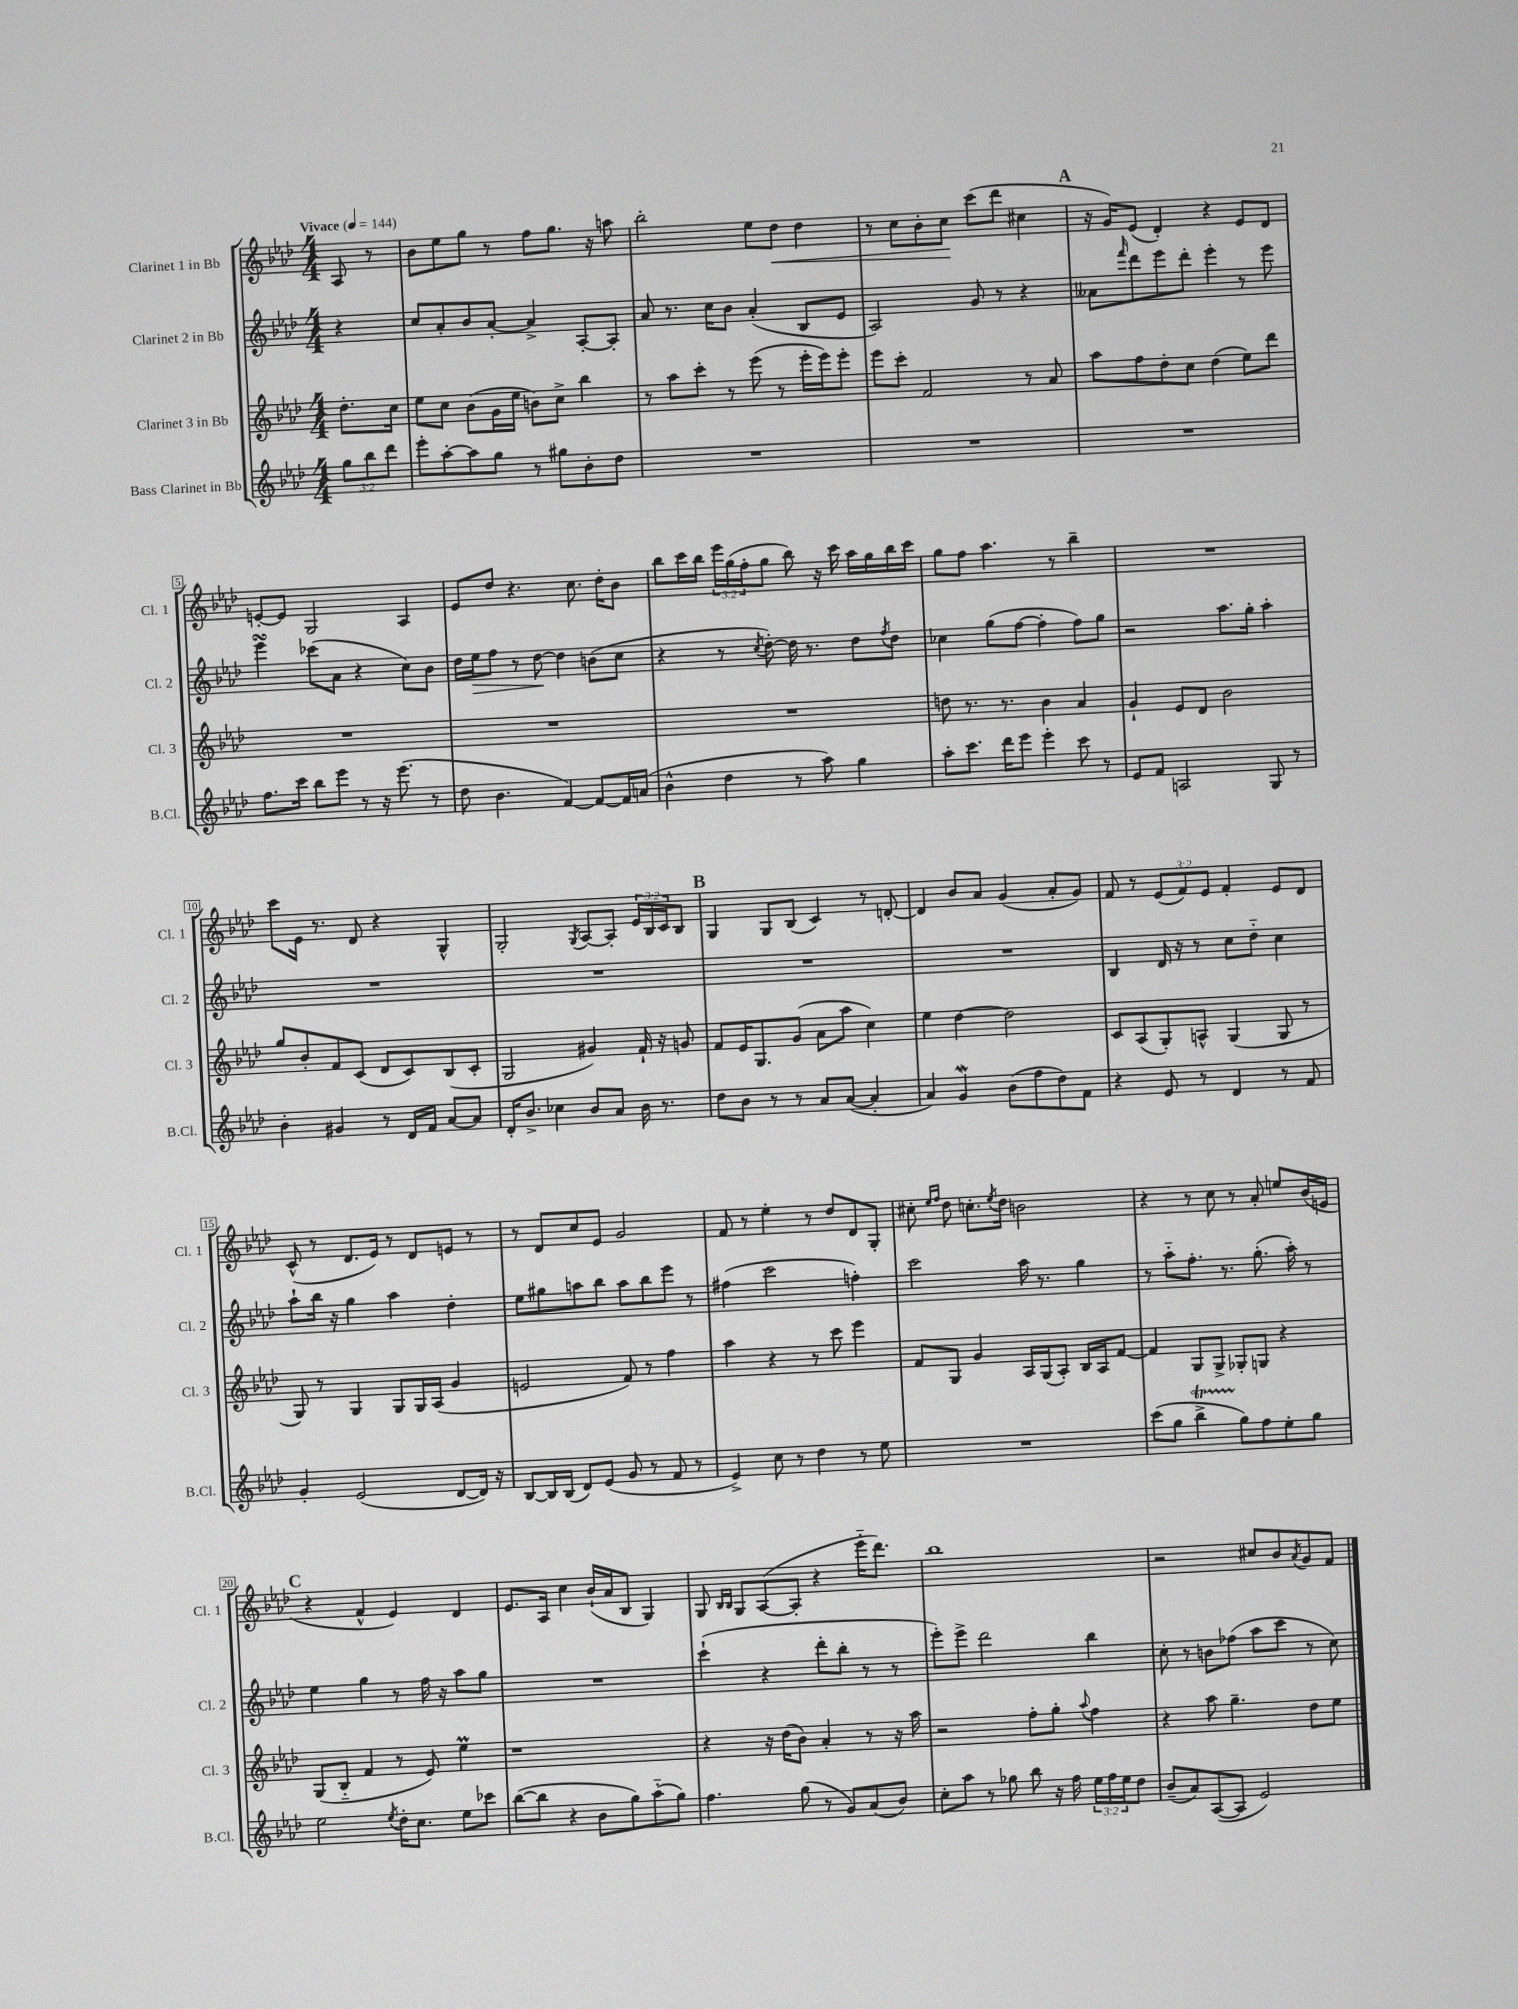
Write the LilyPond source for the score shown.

<<
\new StaffGroup <<
\new Staff = "s0" \with { instrumentName = "Clarinet 1 in Bb" shortInstrumentName = "Cl. 1" } {
    \clef treble \key aes \major \numericTimeSignature \time 4/4 \override Staff.TupletNumber.text = #tuplet-number::calc-fraction-text \partial 4 \tempo "Vivace" 4 = 144
    aes8 r8 |
    bes'8 ees''8 g''8 r8 f''8 g''8. r16 a''8 |
    bes''2-. ees''8 des''8\< des''4 |
    r8 c''8 bes'8-. c''8\! c'''8( des'''8 cis''4 |
    \mark \markup { \bold "A" } r16 g'16) ees'8( des'4-.) r4 ees'8 des'8 |
    e'8~-. e'8 g2 aes4 |
    ees'8 des''8 r4. c''8. des''16-. bes'8 |
    bes''8 c'''16 bes''16 \tuplet 3/2 { ees'''16 g''16( f''16-. } g''8 bes''8) r16 c'''16 aes''16 g''16 bes''16 c'''16 |
    g''8 f''8 aes''4. r8 bes''4-- |
    R1 |
    c'''8 ees'16 r8. des'8 r4 g4-^ |
    g2-. \acciaccatura { g8 } aes8~ aes8-. \tuplet 3/2 { ees'16 bes16 c'16 } bes8 |
    \mark \markup { \bold "B" } g4 g8 bes8( c'4) r8 d'8~-. |
    d'4 bes'8 aes'8 g'4( aes'8-. g'8) |
    f'8 r8 \tuplet 3/2 { ees'8( f'8) ees'8 } f'4-. ees'8 des'8 |
    c'8-^( r8 des'8. ees'16) r8 des'8 e'8 r8 |
    r8 des'8 c''8 ees'8 g'2 |
    f'8 r8 ees''4-. r8 des''8 des'8 g8-. |
    cis''8-. \grace { ees''16 f''16 } des''8 c''8.-. \acciaccatura { ees''8 } des''16 b'2 |
    r4 r8 c''8 r8 aes'8-. e''8 bes'16( e'16 |
    \mark \markup { \bold "C" } r4 f'4-^ ees'4) des'4 |
    ees'8. aes16 c''4 bes'16-!( aes'16 bes8 g4) |
    g8 \grace { bes16 bes16 } g8 aes8~( aes8-. r4 ees'''16-_ des'''8.) |
    bes''1 |
    r2 cis''8 bes'8 \acciaccatura { aes'8 } g'8 f'8 \bar "|." |
}
\new Staff = "s1" \with { instrumentName = "Clarinet 2 in Bb" shortInstrumentName = "Cl. 2" } {
    \clef treble \key aes \major \numericTimeSignature \time 4/4 \partial 4
    r4 |
    c''8 aes'8-. bes'8 aes'8~-. aes'4-> aes8~-. aes8-. |
    aes'8 r8. c''16 bes'8 aes'4-.( bes8 ees'8 |
    aes2) g'8 r8 r4 |
    \mark \markup { \bold "A" } aeses'8 \grace { f'''16 } des'''8 ees'''8 des'''8-. ees'''4-. r8 ees'''8 |
    ees'''4\turn ces'''8( aes'8 r4 c''8) bes'8 |
    des''16 ees''16\> f''8 r8 des''8~\! des''4 b'8( c''8 |
    r4 r8 \acciaccatura { c''8 } des''8~-.) des''16 r8. des''8 \acciaccatura { f''8 } des''8 |
    ces''4 g''8( f''8~ f''4-. f''8) g''8 |
    r2 aes''8. g''16-. aes''4-. |
    R1 |
    R1 |
    \mark \markup { \bold "B" } R1 |
    R1 |
    bes4 des'16 r16 r8 c''8 des''8-_ c''4 |
    aes''8-! bes''16 r16 g''4 aes''4 des''4-. |
    ees''8 gis''8 a''8 bes''8 a''8 bes''8 ees'''8 r8 |
    fis''4( c'''2 f''4-.) |
    c'''2 aes''16 r8. g''4 |
    r8 aes''8-_ f''8.-. r8. g''8.-.( aes''16-.) r8 |
    \mark \markup { \bold "C" } ees''4 g''4 r8 f''16 r16 aes''8 g''8 |
    R1 |
    c'''4-!( r4 des'''8-. bes''8-. r8 r8 |
    ees'''8-.) ees'''8-> des'''2 bes''4 |
    c''8-. r8 b'8 fes''8( aes''8 c'''8 r8 c''8) \bar "|." |
}
\new Staff = "s2" \with { instrumentName = "Clarinet 3 in Bb" shortInstrumentName = "Cl. 3" } {
    \clef treble \key aes \major \numericTimeSignature \time 4/4 \partial 4
    des''8.-. c''16 |
    ees''8 c''8 bes'8( g'16 ees''16 b'8) c''8-> bes''4 |
    r8 aes''8 c'''8-. r8 ees'''8( r8 ees'''16-. ees'''16) ees'''8-. |
    ees'''8 c'''8-. f'2 r8 aes'8 |
    \mark \markup { \bold "A" } aes''8 f''8 des''8-. c''8 des''4( ees''8) des'''8 |
    R1 |
    R1 |
    R1 |
    d''8 r8. r8. bes'4 aes'4 |
    g'4-! ees'8 des'8 bes'2 |
    g''8 bes'8-. f'8 c'8( des'8 c'8) bes8( c'8-. |
    g2 gis'4) f'16-! r16 g'8 |
    \mark \markup { \bold "B" } f'8 ees'16 g8. g'8( aes'8 aes''8 c''4) |
    ees''4 des''4~ des''2 |
    c'8 aes8( g8-.) a8-^ g4( g8 r8 |
    g8) r8 g4 g8 g16 aes16( g'4 |
    e'2 f'8) r8 f''4 |
    aes''4 r4 r8 c'''8 ees'''4 |
    f'8 g8 g'4 aes16 g16( aes8-.) bes16 aes16 f'8~ |
    f'4 g8 g8-> ges8-. g8 r4 |
    \mark \markup { \bold "C" } g8( bes8-_ f'4 r8 ees'8) ees''4\prall |
    r1 |
    r4 r16 des''16( bes'8) aes'4-. r8 r16 aes''16 |
    r2 f''8-. g''8-. \appoggiatura { aes''8 } f''4 |
    r4 aes''8 g''4.-- des''8 ees''8 \bar "|." |
}
\new Staff = "s3" \with { instrumentName = "Bass Clarinet in Bb" shortInstrumentName = "B.Cl." } {
    \clef treble \key aes \major \numericTimeSignature \time 4/4 \override Staff.TupletNumber.text = #tuplet-number::calc-fraction-text \partial 4
    \tuplet 3/2 { g''8 bes''8 des'''8 } |
    ees'''8-. aes''8~-. aes''8 g''8 r8 gis''8 bes'8-. des''8 |
    R1 |
    R1 |
    \mark \markup { \bold "A" } R1 |
    f''8. c'''16 bes''8 ees'''8 r8 r16 ees'''8.( r8 |
    des''8 bes'4. f'4~) f'8~ f'16 a'16( |
    bes'4-^ des''4 r8 aes''8) g''4 |
    aes''8-. c'''8. des'''16 ees'''8 ees'''4-. c'''8 r8 |
    ees'8 f'8 a2 g8 r8 |
    bes'4-. gis'4 r8 des'16 f'16 aes'8~ aes'8 |
    des'16-. bes'8.-> ces''4 bes'8 aes'8 bes'16 r8. |
    \mark \markup { \bold "B" } des''8 bes'8 r8 r8 aes'8 aes'8~( aes'4-. |
    aes'4) g'4\mordent bes'8( f''8 des''8) f'8 |
    r4 ees'8 r8 des'4 r8 f'8 |
    g'4-. ees'2( des'8~ des'16) r16 |
    bes8~ bes16 bes16( des'8) ees'8( g'8 r8 f'8 r8 |
    ees'4->) c''8 r8 des''4 r8 ees''8 |
    R1 |
    c'''8( g''8 bes''4->\startTrillSpan g''8\stopTrillSpan) f''8 ees''8-. g''8 |
    \mark \markup { \bold "C" } ees''2 \acciaccatura { ees''8 } des''16-. c''8. ees''8 ces'''8 |
    bes''8~( bes''8 r4 bes'8 g''8) aes''8-_( g''8) |
    f''4. g''8( r8 g'8) aes'8( bes'8) |
    c''8-. aes''8 r8 ges''8 bes''8 r16 f''16 \tuplet 3/2 { ees''16 f''16 ees''16 } des''8 |
    bes'8--( aes'8) aes8~( aes8 ees'2) \bar "|." |
}
>>
>>
\layout { \context { \Score \override BarNumber.stencil = #(make-stencil-boxer 0.1 0.3 ly:text-interface::print) } }
